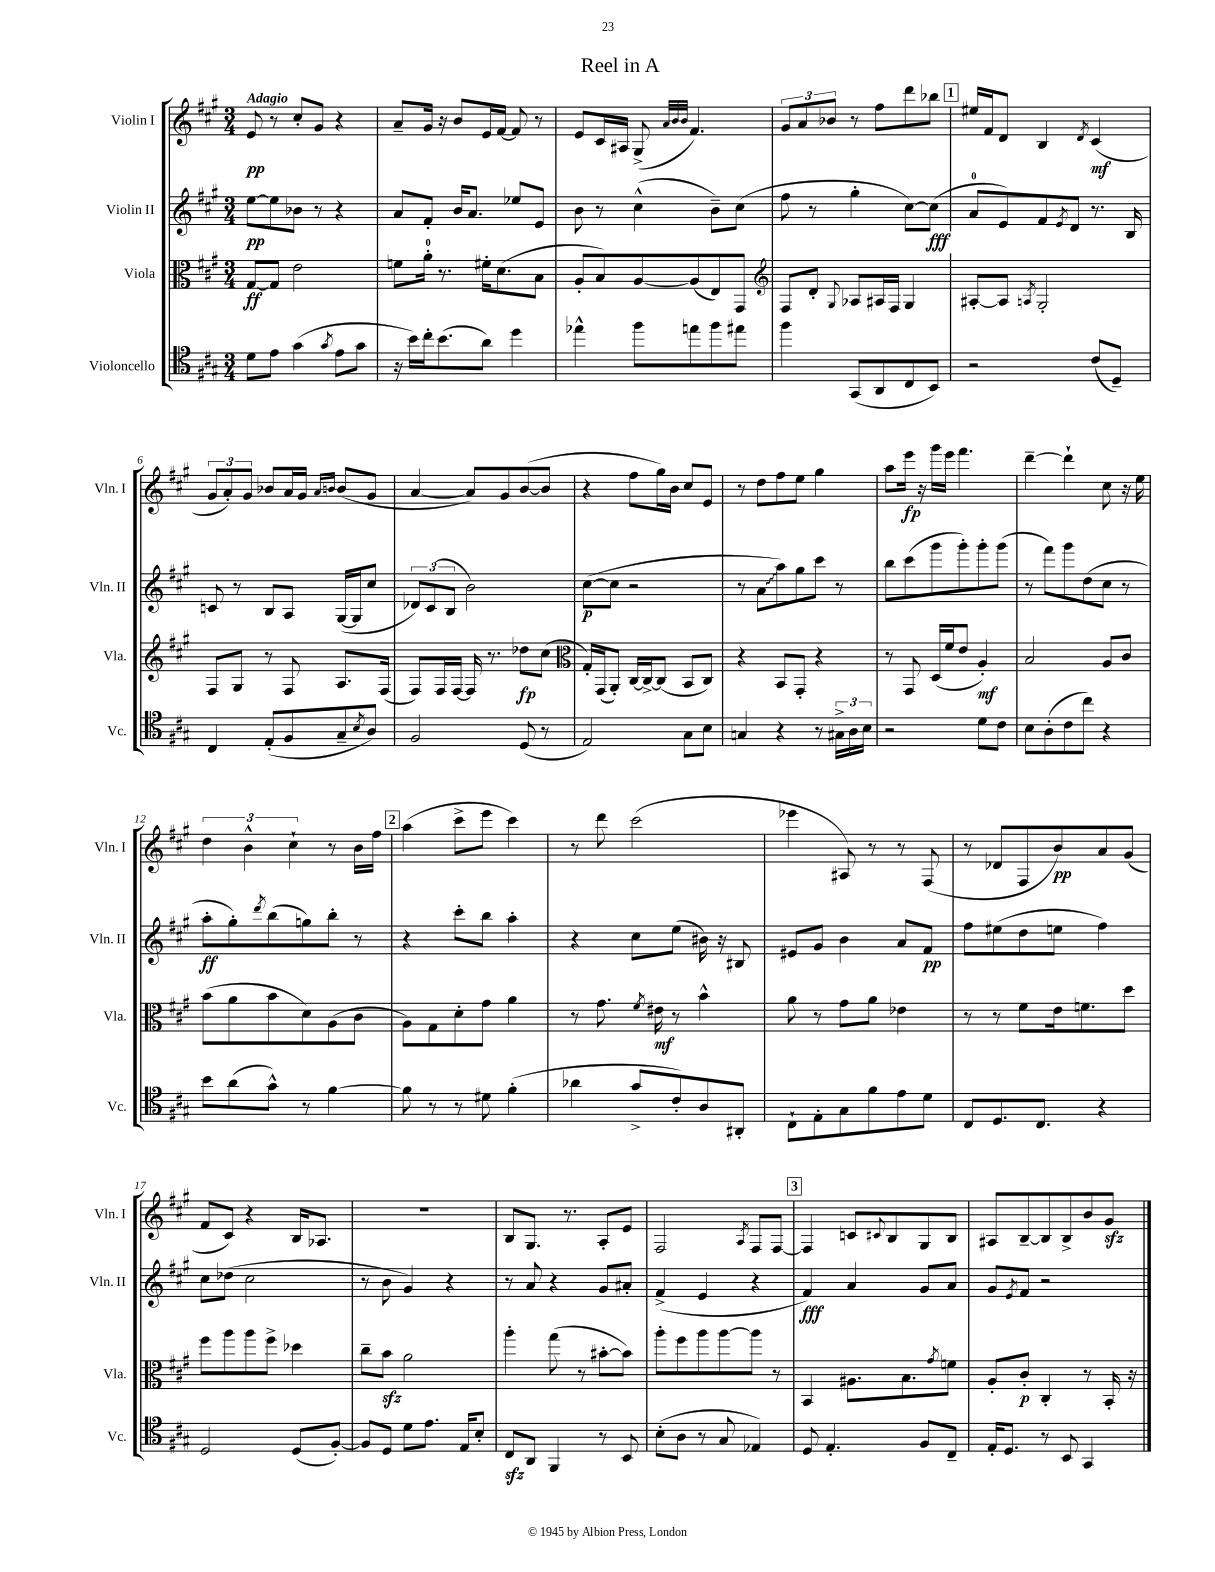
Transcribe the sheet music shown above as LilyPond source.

\header { title = "Reel in A" }
<<
\new StaffGroup <<
\new Staff = "s0" \with { instrumentName = "Violin I" shortInstrumentName = "Vln. I" } {
    \clef treble \key a \major \numericTimeSignature \time 3/4 \tempo "Adagio"
    e'8\pp r8 cis''8-. gis'8 r4 |
    a'8-- gis'16 r16 b'8 e'16 fis'16~ fis'8 r8 |
    e'8 cis'16 ais16 gis8->( \grace { a'32 b'32 b'32 } fis'4.) |
    \tuplet 3/2 { gis'8 a'8 bes'8 } r8 fis''8 d'''8 bes''8 |
    \mark \markup { \box "1" } eis''16 fis'16 d'8 b4 \acciaccatura { d'8 } cis'4\mf( |
    \tuplet 3/2 { gis'8 a'8-.) gis'8 } bes'8 a'16 gis'16 \grace { a'16 b'16 } b'8( gis'8 |
    a'4~ a'8) gis'8 b'8~( b'8 |
    r4 fis''8 gis''16) b'16 cis''8 e'8 |
    r8 d''8 fis''8 e''8 gis''4 |
    a''8 e'''16\fp r16 gis'''16 e'''16 fis'''4. |
    d'''4~-- d'''4-! cis''8 r16 e''16 |
    \tuplet 3/2 { d''4 b'4-^ cis''4-! } r8 b'16 fis''16 |
    \mark \markup { \box "2" } a''4( cis'''8-> e'''8 cis'''4) |
    r8 d'''8 cis'''2( |
    ees'''4 ais8) r8 r8 fis8( |
    r8 des'8 fis8 b'8\pp) a'8 gis'8( |
    fis'8 cis'8) r4 b16 aes8. |
    R2. |
    b8 gis8. r8. a8-. e'8 |
    fis2 \acciaccatura { a8 } fis8 fis8~ |
    \mark \markup { \box "3" } fis4 c'8 \appoggiatura { cis'8 } b8 gis8 b8 |
    ais8 b8~-- b8 b8-> b'8 gis'8\sfz \bar "|." |
}
\new Staff = "s1" \with { instrumentName = "Violin II" shortInstrumentName = "Vln. II" } {
    \clef treble \key a \major \numericTimeSignature \time 3/4
    e''8~\pp e''8 bes'8 r8 r4 |
    a'8 fis'8-. b'16 a'8. ees''8 e'8 |
    b'8 r8 cis''4-^( b'8--) cis''8( |
    fis''8 r8 gis''4-. cis''8~) cis''8\fff( |
    \mark \markup { \box "1" } a'8-0 e'8) fis'8 \acciaccatura { e'8 } d'8 r8. b16 |
    c'8 r8 b8 a8 gis16~( gis16 cis''8 |
    \tuplet 3/2 { des'8) cis'8( b8 } b'2) |
    cis''8~\p( cis''8 r2 |
    r8 \once \override Glissando.style = #'zigzag a'8\glissando a''8) gis''8 cis'''8 r8 |
    b''8 cis'''8( gis'''8 gis'''8-.) gis'''8-. gis'''8( |
    r8 fis'''8) gis'''8 d''8( cis''8 r8 |
    a''8-.\ff gis''8-.) \acciaccatura { d'''8 } b''8( g''8) b''8-. r8 |
    \mark \markup { \box "2" } r4 cis'''8-. b''8 a''4-. |
    r4 cis''8 e''8( bis'16) r16 bis8 |
    eis'8 gis'8 b'4 a'8 fis'8\pp |
    fis''8 eis''8( d''8 e''8 fis''4) |
    cis''8 des''8( cis''2 |
    r8 b'8 gis'4) r4 |
    r8 a'8 r4 gis'8 ais'8-. |
    fis'4->( e'4 r4 |
    \mark \markup { \box "3" } fis'4\fff) a'4 gis'8 a'8 |
    gis'8 \acciaccatura { e'8 } fis'8 r2 \bar "|." |
}
\new Staff = "s2" \with { instrumentName = "Viola" shortInstrumentName = "Vla." } {
    \clef alto \key a \major \numericTimeSignature \time 3/4
    gis8~\ff gis8 e'2 |
    f'8 a'16-0-. r8. fis'16-. d'8.( b8 |
    a8-. b8) a8~ a8( e8) gis,8 |
    \clef treble fis8 d'8-. \appoggiatura { gis8 } aes8 ais16 fis16 gis4 |
    \mark \markup { \box "1" } ais8~-. ais8 \acciaccatura { a8 } gis2-. |
    fis8 gis8 r8 fis8 a8. fis16( |
    fis8) fis16 fis16~ fis16 r8. des''8\fp cis''8( |
    \clef alto gis16-.) gis,16( a,8-.) cis16~ cis16~-> cis8( b,8 cis8) |
    r4 b,8 gis,8-. r4 |
    r8 gis,8 d16( fis'16 e'8 a4-.\mf) |
    b2 a8 cis'8 |
    b'8( a'8 b'8 d'8) a8( cis'8 |
    \mark \markup { \box "2" } a8) gis8 d'8-. gis'8 a'4 |
    r8 gis'8. \acciaccatura { fis'8 } eis'16\mf r8 b'4-^ |
    a'8 r8 gis'8 a'8 ees'4 |
    r8 r8 fis'8 e'16 f'8. d''8 |
    fis''8 a''8 a''8 fis''8-> des''4 |
    cis''8-- b'8\sfz a'2 |
    a''4-. gis''8( r8 bis'8~-. bis'8) |
    a''8-. fis''8 a''8 a''8~ a''8 r8 |
    \mark \markup { \box "3" } b,4 ais8. b8. \acciaccatura { gis'8 } f'8 |
    a8-. cis'8-.\p cis4-. r8 b,16-. r16 \bar "|." |
}
\new Staff = "s3" \with { instrumentName = "Violoncello" shortInstrumentName = "Vc." } {
    \clef tenor \key a \major \numericTimeSignature \time 3/4
    d'8 e'8 gis'4( \acciaccatura { gis'8 } e'8 gis'8 |
    r16 b'16) cis''16-. b'8.( a'8) d''4 |
    ees''4-^ fis''8 e''8 fis''8 eis''8 |
    fis''4 gis,8( a,8 cis8 b,8) |
    \mark \markup { \box "1" } r2 cis'8( d8--) |
    cis4 e8-.( fis8 gis8-- \acciaccatura { b8 } a8) |
    fis2 d8( r8 |
    e2) gis8 b8 |
    g4 r4 r8 \tuplet 3/2 { gis16-> a16 b16 } |
    r2 d'8 cis'8 |
    b8 a8-.( cis'8 cis''8) r4 |
    b'8 a'8( gis'8-^) r8 fis'4~ |
    \mark \markup { \box "2" } fis'8 r8 r8 dis'8 fis'4-.( |
    aes'4 gis'8-> cis'8-.) a8 ais,8-. |
    cis8-! e8-. gis8 fis'8 e'8 d'8 |
    cis8 d8. cis8. r4 |
    d2 d8( fis8~-.) |
    fis8 d8 d'8 e'8. e16 b8-. |
    cis8\sfz a,8 fis,4 r8 b,8 |
    b8-.( a8 r8 gis8 ees4) |
    \mark \markup { \box "3" } d8 e4.-. fis8 cis8-- |
    e16-. d8. r8 b,8 gis,4 \bar "|." |
}
>>
>>
